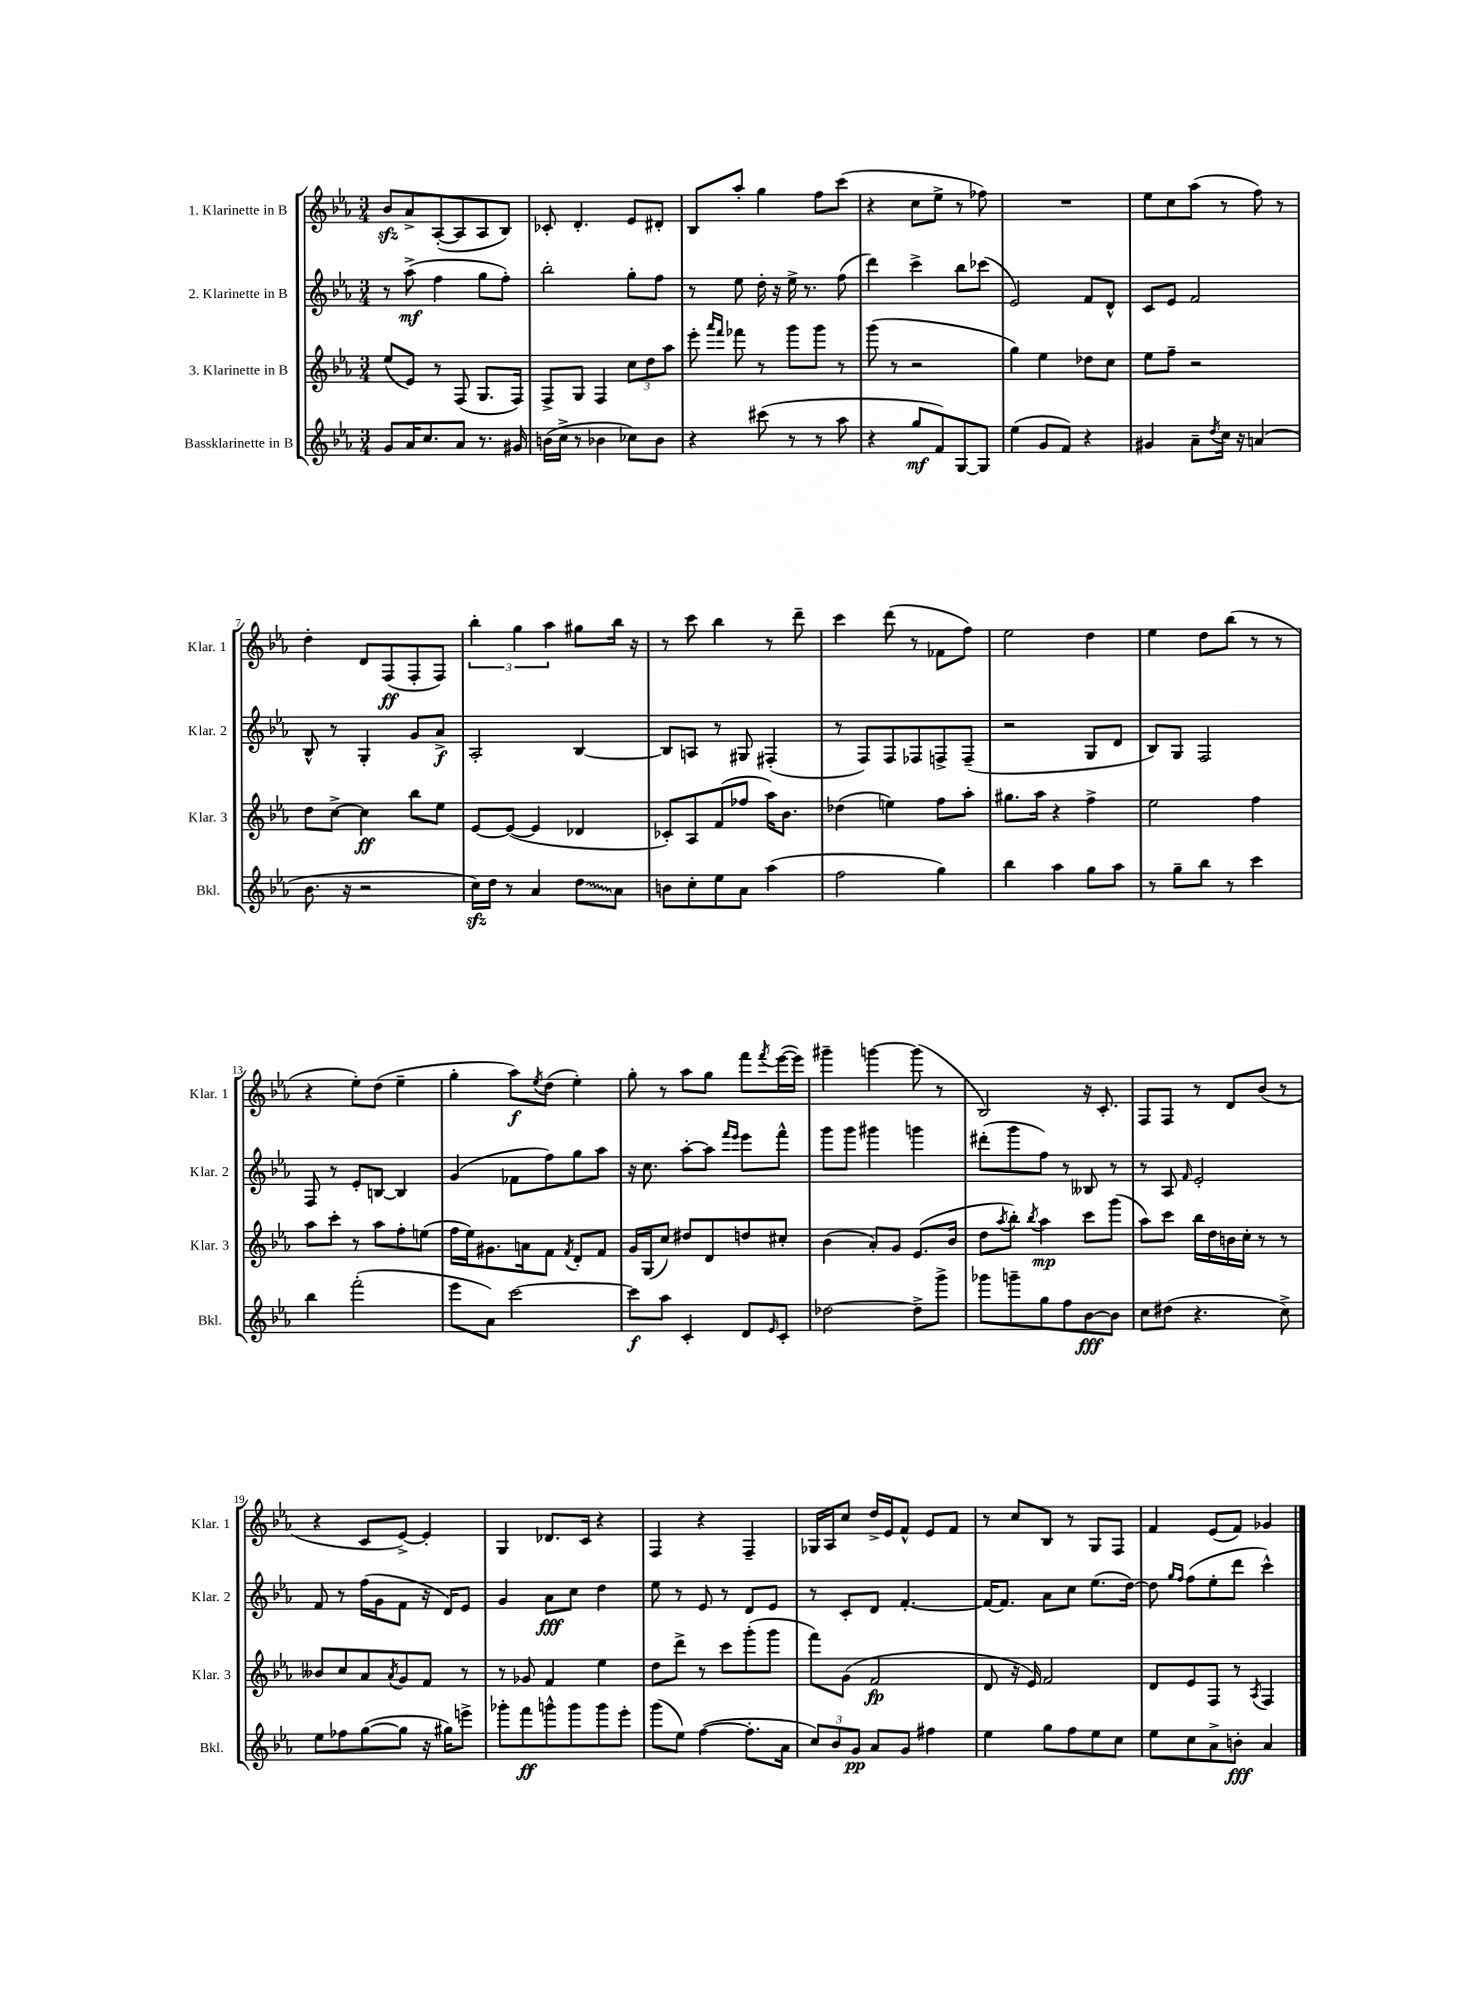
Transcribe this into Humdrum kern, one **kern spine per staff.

**kern	**kern	**kern	**kern
*staff4	*staff3	*staff2	*staff1
*clefG2	*clefG2	*clefG2	*clefG2
*k[b-e-a-]	*k[b-e-a-]	*k[b-e-a-]	*k[b-e-a-]
*M3/4	*M3/4	*M3/4	*M3/4
8g/L	(8ee-/L	8r	8b-/L
16a-/K	8e-/J)	(8aa-^\	8a-^/
8.cc/	.	.	.
.	8r	4ff\	([8A-'/
8a-/J	(8F/	.	8A-/]
8.r	8.G/L	8gg\L	8A-/
.	.	8ff'\J)	8B-/J)
16g#/	16F/Jk)	.	.
=	=	=	=
(16b\LL	8F^/L	2bb-'\	8c-'/
16cc^\JJ	.	.	.
8r	8G/J	.	4.d'/
4b-\	4F/	.	.
8cc-\L)	12cc\L	8gg'\L	8e-/L
.	12dd\	.	.
8b-\J	.	8ff\J	8d#'/J
.	12aa-\J	.	.
=	=	=	=
4r	8eee-'\	8r	8B-/L
.	16qqaaa-/LL	.	.
.	16qqfff/JJ	.	.
.	8fff-\	8ee-\	8aa-'/J
(8ccc#\	8r	16dd'\	4gg\
.	.	16r	.
8r	8ggg\L	16ee-^\	.
.	.	8.r	.
8r	8ggg\J	.	8ff\L
8aa-\	8r	(8ff\	(8ccc\J
=	=	=	=
4r	(8ggg\	4ddd\)	4r
.	8r	.	.
8gg/L	2r	4ccc^\	8cc\L
8f/)	.	.	8ee-^\J
[8G/	.	8bb-\L	8r
8G/]J	.	(8ccc-\J	8ff-\)
=	=	=	=
(4ee-\	4gg\)	2e-/)	2.r
8g/L	4ee-\	.	.
8f/J)	.	.	.
4r	8dd-\L	8f/L	.
.	8cc\J	8d^^/J	.
=	=	=	=
4g#/	8ee-\L	8c/L	8ee-\L
.	8ff~\J	8e-/J	8cc\
8a-~\L	2r	2f/	(8aa-\J
8qdd/	.	.	.
16cc\Jk	.	.	8r
16r	.	.	.
(4a/	.	.	8ff\)
.	.	.	8r
=	=	=	=
8.b-\	8dd\L	8B-^^/	4dd'\
.	[8cc^\J	8r	.
16r	.	.	.
2r	4cc\]	4G'/	8d/L
.	.	.	(8F/
.	8bb-\L	8g/L	8F'/
.	8ee-\J	8a-^/J	8F/J)
=	=	=	=
16cc\LL)	[8e-/L	2A-'/	6bb-'\
16dd\JJ	.	.	.
8r	(8e-/_J	.	.
.	.	.	6gg\
4a-/	4e-/]	.	.
.	.	.	6aa-\
8dd\L	4d-/	[4B-/	8gg#\L
8a-\J	.	.	16bb-\Jk
.	.	.	16r
=	=	=	=
8b\L	8c-'/L)	8B-/]L	8r
8cc'\	8A-/	8A/J	8ccc\
8ee-\	(8f/	8r	4bb-\
8a-\J	8ff-/J	8G#/	.
(4aa-\	16aa-\LK)	(4F#'/	8r
.	8.b-\J	.	.
.	.	.	8ddd~\
=	=	=	=
2ff\	(4dd-\	8r	4ccc\
.	.	8F/L)	.
.	4ee\)	8F/	(8ddd\
.	.	8F-/	8r
4gg\)	8ff\L	8F^/	8f-\L
.	8aa-'\J	(8F~/J	8ff\J)
=	=	=	=
4bb-\	8.gg#\L	2r	2ee-\
.	16aa-\Jk	.	.
4aa-\	4r	.	.
8gg\L	4ff^\	8G/L	4dd\
8aa-\J	.	8d/J	.
=	=	=	=
8r	2ee-\	8B-/L)	4ee-\
8gg~\L	.	8G/J	.
8bb-\J	.	2F/	8dd\L
8r	.	.	(8bb-\J
4ccc\	4ff\	.	8r
.	.	.	8r
=	=	=	=
4bb-\	8aa-\L	8F/	4r
.	8ccc'\J	8r	.
(2fff'\	8r	8e-'/L	8ee-'\L)
.	8aa-\L	[8B/J	(8dd\J
.	8ff'\	4B/]	4ee-~\
.	(8ee\J	.	.
=	=	=	=
8eee-\L	16ff\LL	(4g/	4gg'\
.	16ee-\J)	.	.
8a-\J)	8.g#\	.	.
[2ccc\	.	8f-\L	8aa-\L)
.	16a\k	.	.
.	.	.	8qee-/
.	8f\J	8ff\)	(8dd\J
.	8qf/	.	.
.	8d'/L	8gg\	4ee-'\)
.	8f/J	8aa-\J	.
=	=	=	=
8ccc\]L	16g/LL	16r	8gg'\
.	(16G/J	8.cc\	.
8aa-\J	8cc/J)	.	8r
4c'/	8dd#/L	[8aa-'\L	8aa-\L
.	8d/	8aa-\]J	8gg\J
.	.	16qqfff/LL	.
.	.	16qqeee-/JJ	.
8d/L	8dd/	8eee-\L	8fff\L
16qqe-/	.	.	8qfff/
8c'/J	8cc#'/J	8fff^^\J	([16eee-\L
.	.	.	16eee-\]JJ)
=	=	=	=
[2dd-\	(4b-\	8ggg\L	4ggg#~\
.	.	8ggg\J	.
.	8a-'/L)	4ggg#\	[4ggg\
.	8g/J	.	.
8dd-^\]L	(8.e-/L	4ggg\	(8ggg\]
8ggg^\J	.	.	8r
.	16b-/Jk	.	.
=	=	=	=
8ggg-\L	8dd\L	(8ddd#'\L	2B-/)
.	8qaa-/	.	.
8ggg~\	8bb-'\J)	8ggg\	.
.	8qbb-/	.	.
8gg\	4aa-\	8ff\J)	.
8ff\	.	8r	.
[8b-\	8ccc\L	8B--/	16r
.	.	.	8.c'/
8b-\]J	(8ggg\J	8r	.
=	=	=	=
8cc\L	8aa-\L)	8r	8F/L
(8dd#\J	8ccc\J	8A-/	8F/J
.	.	16qqf/	.
4.r	16bb-\LL	2e-'/	8r
.	16dd\	.	.
.	16b\	.	8d/L
.	16cc'\JJ	.	.
.	8r	.	(8b-/J
8cc^\)	8r	.	8r
=	=	=	=
8ee-\L	8b--/L	8f/	4r
8ff-\	8cc/	8r	.
([8gg\	8a-/	(16ff\LL	8c/L
.	.	16g\J	.
.	8qa-/	.	.
8gg\]J	8g/	8f\J	[8e-^/J)
16r	8f/J	16r	4e-'/]
16gg#\LK)	.	16d/LK)	.
8eee^\J	8r	8e-/J	.
=	=	=	=
8ggg-'\L	8r	4g/	4G/
8fff\	8g-/	.	.
8ggg^^\	4f/	8a-\L	8.d-/L
8ggg\	.	8cc\J	.
.	.	.	16c/Jk
8ggg\	4ee-\	4dd\	4r
8eee-'\J	.	.	.
=	=	=	=
(8ggg\L	8dd\L	8ee-\	4F/
8ee-\J)	8ddd^\J	8r	.
([4ff\	8r	8e-/	4r
.	8ccc\L	8r	.
8.ff'\]L	(8ggg'\	8d/L	4F~/
.	8ggg\J	8e-/J	.
16a-\Jk	.	.	.
=	=	=	=
12cc/L)	8fff\L)	8r	16G-/LL
.	.	.	16A-/J
12b-/	.	.	.
.	(8g\J	8c'/L	8cc/J
12g/J	.	.	.
8a-/L	2f/	8d/J	16dd^/LL
.	.	.	16e-/J
8g/J	.	[4.f'/	8f^^/J
4ff#\	.	.	8e-/L
.	.	.	8f/J
=	=	=	=
4ee-\	8d/	16f/_LK	8r
.	.	8.f/]J	.
.	16r	.	8cc/L
.	16e-/)	.	.
8gg\L	2f/	8a-\L	8B-/J
8ff\	.	8cc\J	8r
8ee-\	.	(8.ee-\L	8G/L
8cc\J	.	.	8F/J
.	.	[16dd\Jk)	.
=	=	=	=
8ee-\L	8d/L	8dd\]	4f/
.	.	16qqgg/LL	.
.	.	16qqff/JJ	.
8cc\	8e-/	(8ff\L	.
8a-^\	8F/J	8ee-'\	(8e-/L
8b'\J	8r	8ddd\J	8f/J)
.	8qA-/	.	.
4a-/	4F/	4ccc^^\)	4g-/
==	==	==	==
*-	*-	*-	*-
